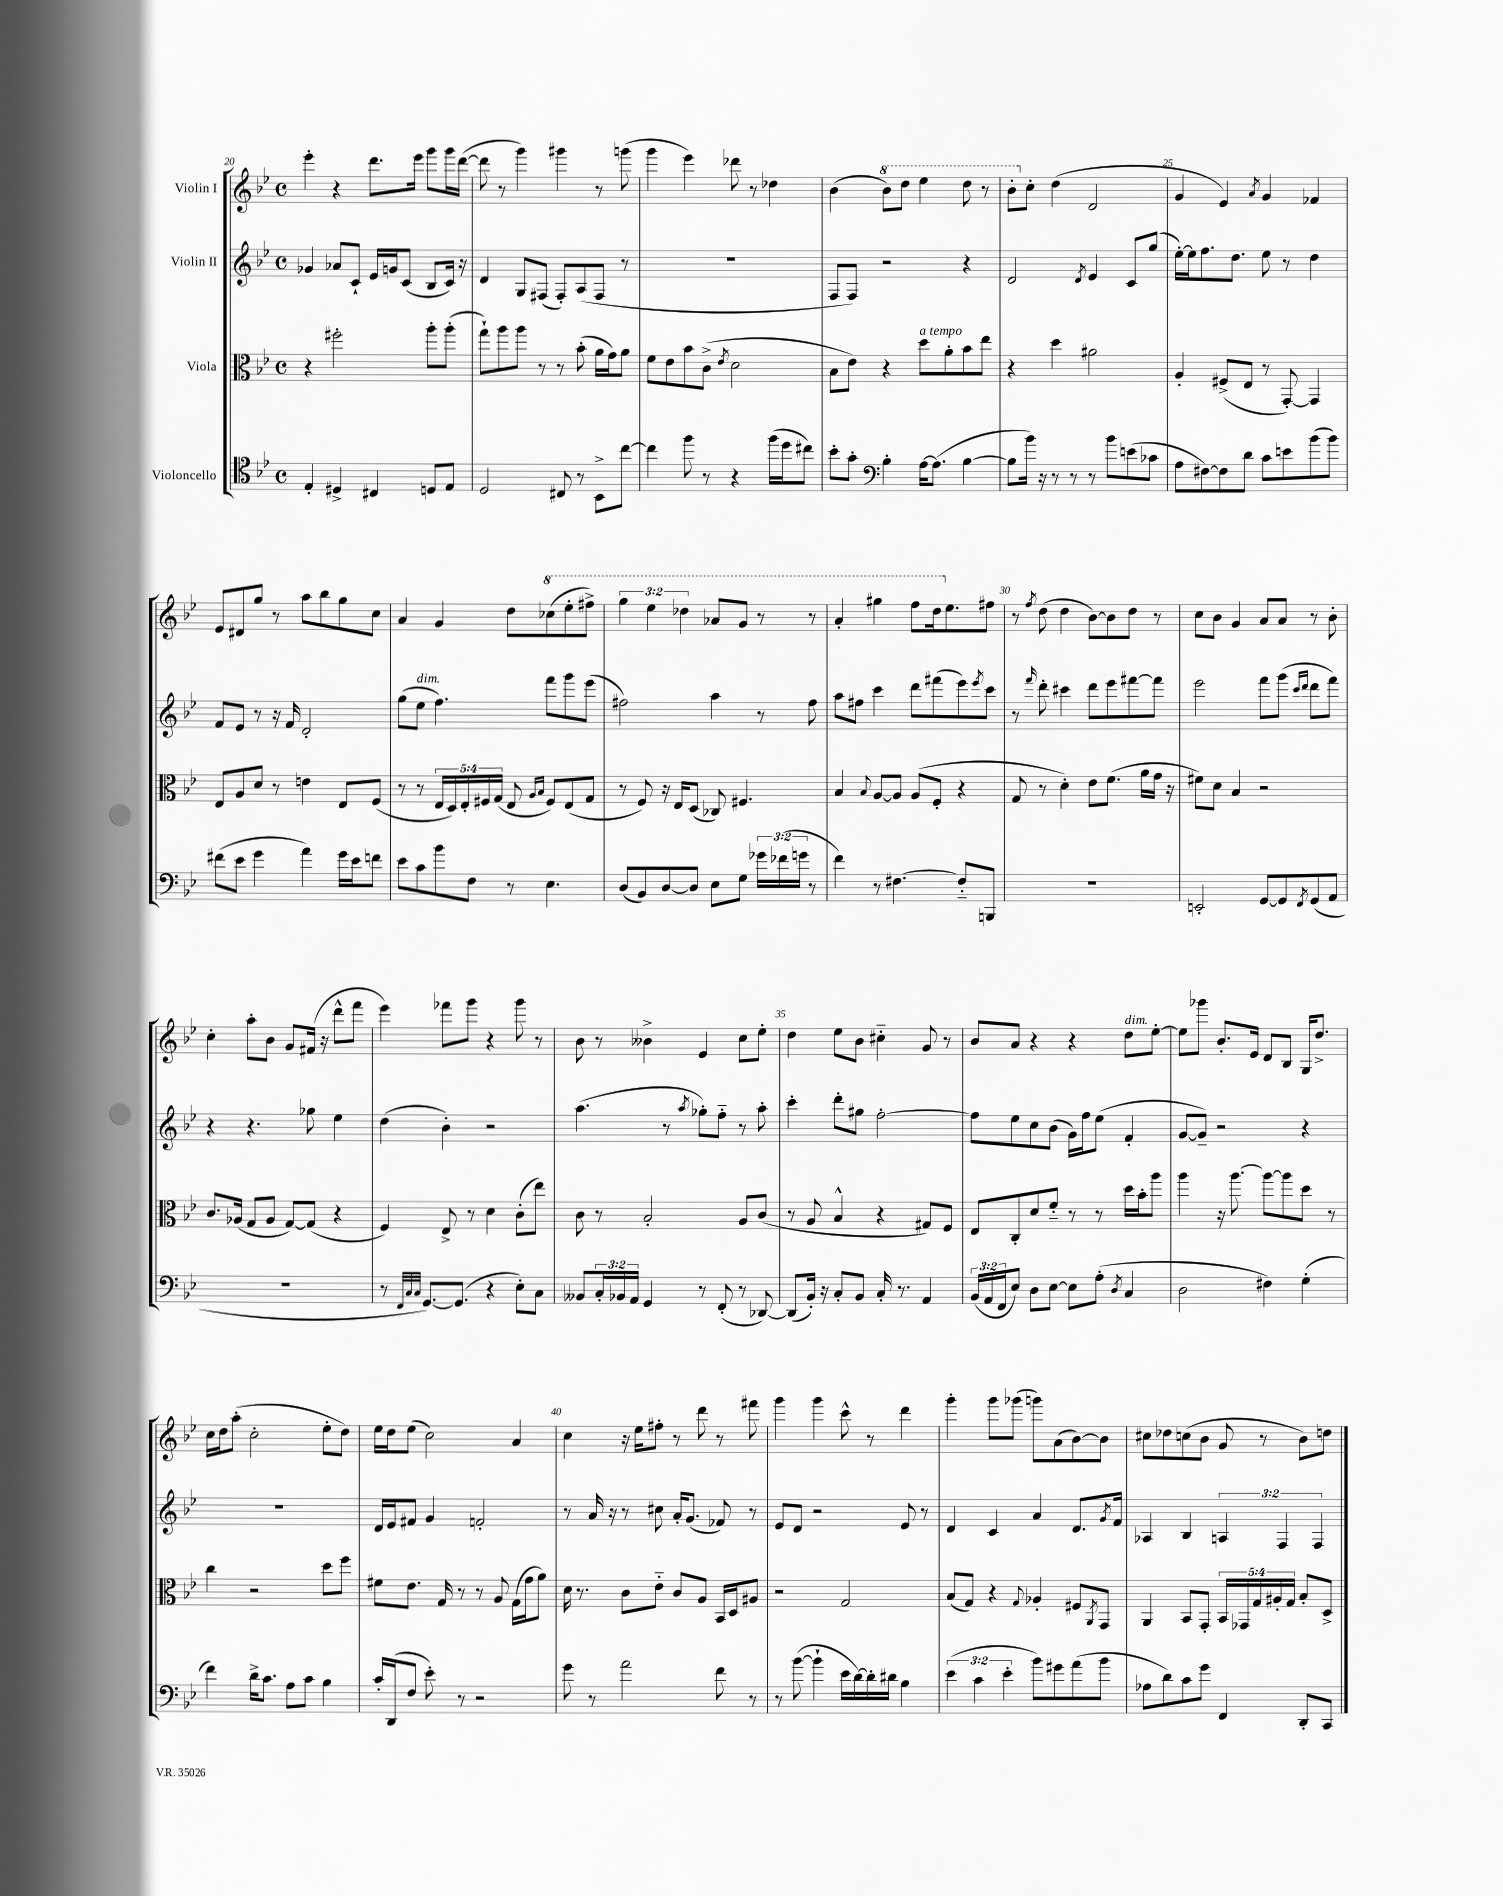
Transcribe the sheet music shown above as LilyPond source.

<<
\new StaffGroup <<
\new Staff = "s0" \with { instrumentName = "Violin I" } {
    \clef treble \key bes \major \defaultTimeSignature \time 4/4 \override Staff.TupletNumber.text = #tuplet-number::calc-fraction-text
    ees'''4-. r4 d'''8. ees'''16 g'''8 g'''16 d'''16~( |
    d'''8 r8 g'''4) gis'''4 r8 g'''8( |
    g'''4 ees'''4) des'''8 r8 des''4 |
    bes'4( \ottava #1 bes''8) d'''8 ees'''4 d'''8 r8 |
    bes''8-. \ottava #0 c''8-. d''4( d'2 |
    g'4 ees'4) \acciaccatura { a'8 } g'4 fes'4 |
    ees'8 dis'8 g''8 r8 a''8 bes''8 g''8 c''8 |
    a'4 g'4 d''8 \ottava #1 ces'''8( ees'''8-. fis'''8->) |
    \tuplet 3/2 { g'''4 ees'''4 des'''4 } aes''8 g''8 r8 r8 |
    a''4-. gis'''4 f'''8 d'''16 \ottava #0 ees''8. fis''8 |
    r8 \acciaccatura { f''8 } d''8( d''4 bes'8~) bes'8 d''8 r8 |
    c''8 bes'8 g'4 a'8 a'8 r8 bes'8-. |
    c''4-. a''8-. bes'8 g'8 fis'16( r16 d'''8-^ f'''8 |
    ees'''4) fes'''8 g'''8 r4 g'''8 r8 |
    bes'8 r8 beses'4-> ees'4 c''8 ees''8-. |
    d''4 ees''8 bes'8 cis''4-_ g'8 r8 |
    bes'8 a'8 r4 r4 d''8^\markup { \italic "dim." } ees''8~-. |
    ees''8 ges'''8 bes'8.-. ees'16 d'8 bes8 g16 d''8.-> |
    c''16 d''16 a''8-.( c''2-. ees''8-. d''8) |
    ees''16 d''16 ees''8( c''2) a'4 |
    c''4 r16 ees''16 fis''8-. r8 d'''8 r8 fis'''8 |
    g'''4 g'''4 c'''8-^ r8 d'''4 |
    g'''4-. g'''8 ges'''8( g'''8) a'8( bes'8~) bes'8 |
    cis''8 des''8 c''8( bes'8 g'8 r8 bes'8) d''8 \bar "|." |
}
\new Staff = "s1" \with { instrumentName = "Violin II" } {
    \clef treble \key bes \major \defaultTimeSignature \time 4/4 \override Staff.TupletNumber.text = #tuplet-number::calc-fraction-text
    ges'4 aes'8 c'8-! ees'16 g'16 c'8( bes8 c'16) r16 |
    d'4 g8 fis8( fis8-.) a8( fis8 r8 |
    R1 |
    f8 f8) r2 r4 |
    d'2 \acciaccatura { d'8 } ees'4 c'8 g''8( |
    ees''16~-.) ees''16 f''8. d''8. ees''8 r8 d''4 |
    f'8 ees'8 r8 r16 f'16 d'2-. |
    g''8( ees''8^\markup { \italic "dim." } f''4.) f'''8 g'''8 ees'''8( |
    fis''2) a''4 r8 fis''8 |
    a''8 fis''8 c'''4 d'''8 fis'''8( ees'''8) \acciaccatura { ees'''8 } c'''8 |
    r8 \grace { f'''16 } d'''8-. cis'''4 d'''8 ees'''8 fis'''8~ fis'''8 |
    ees'''2 f'''8 g'''8( \grace { c'''16 d'''16 } d'''8 f'''8) |
    r4 r4. ges''8 ees''4 |
    d''4( bes'4-.) r2 |
    a''4.( r8 \acciaccatura { a''8 } ges''8-.) f''8-_ r8 a''8-. |
    c'''4-. d'''8-. gis''8 f''2~-. |
    f''8 ees''8 c''8 bes'8( g'16) f''16 ees''8( f'4-. |
    g'8~ g'8--) r2 r4 |
    R1 |
    d'16 ees'16 fis'8 g'4 f'2-. |
    r8 a'16 r16 r8 cis''8 a'16-. g'8.( fes'8) r8 |
    ees'8 d'8 r2 ees'8 r8 |
    d'4 c'4 a'4 d'8. \acciaccatura { g'8 } f'16 |
    aes4 bes4 \tuplet 3/2 { a4 f4 f4 } \bar "|." |
}
\new Staff = "s2" \with { instrumentName = "Viola" } {
    \clef alto \key bes \major \defaultTimeSignature \time 4/4 \override Staff.TupletNumber.text = #tuplet-number::calc-fraction-text
    r4 fis''2-. a''8-. a''8-.( |
    g''8-!) a''8 a''8 r8 r8 bes'8-.( a'16 g'16) a'8 |
    f'8 ees'8 bes'8 c'8->( \acciaccatura { ees'8 } d'2 |
    bes8 ees'8) r4 d''8^\markup { \italic "a tempo" } a'8-. bes'8 ees''8 |
    r4 d''4 ais'2 |
    a4-. fis8->( ees8 r8 g,8~-.) g,4 |
    ees8 a8 d'8 r8 e'4 ees8 f8( |
    r8 r8 \tuplet 5/4 { ees16 d16) ees16-. fis16 g16( } ees8 \grace { a16 bes16 } fis8) ees8( g8 |
    r8 f8) r16 ees16 d8( ces8) fis4. |
    bes4 \appoggiatura { bes8 } a8~ a8 a8( f8-. r4 |
    g8 r8 d'4-.) ees'8 f'8.( a'16 g'16 r16 |
    fis'8) d'8 bes4 r2 |
    c'8. aes16( g8 aes8 g8~) g8( r4 |
    f4) ees8-> r8 d'4 c'8-.( ees''8) |
    c'8 r8 bes2-. a8 c'8( |
    r8 a8 bes4-^ r4 gis8) f8 |
    ees8 c8-. d'8 f'8-_ r8 r8 d''16 bes'16-. a''8 |
    a''4 r16 a''8.~ a''8~ a''8 d''8 r8 |
    c''4 r2 d''8 f''8 |
    fis'8 ees'8. g16 r8 r8 a8 g16( g'16 a'8) |
    d'16 r8. c'8 ees'8-_ c'8 a8 bes,16 d16 ais8 |
    r2 g2 |
    bes8( g8) r4 \appoggiatura { g8 } aes4-. fis8 \acciaccatura { a,8 } g,8 |
    a,4 bes,8 g,8-. \tuplet 5/4 { bes,16 ges,16 g16 ais16-. g16 } bes8-. d8-> \bar "|." |
}
\new Staff = "s3" \with { instrumentName = "Violoncello" } {
    \clef tenor \key bes \major \defaultTimeSignature \time 4/4 \override Staff.TupletNumber.text = #tuplet-number::calc-fraction-text
    ees4-. dis4-> cis4 d8 ees8 |
    d2 cis8 r8 bes,8-> c''8~ |
    c''4 f''8 r8 r4 f''16( d''16 cis''8) |
    bes'8-. g'8-. \clef bass bes4-. a16~ a8.( bes4~ |
    bes8 bes'16) r16 r8 r8 r8 bes'8 e'8( ces'8 |
    a8 fis8~) fis8 d'8 c'8 e'8 bes'8( bes'8) |
    fis'8( ees'8 g'4 a'4) g'16 ees'16 f'8 |
    ees'8 c'8 bes'8 f8 r8 ees4. |
    d8( bes,8) d8~ d8 ees8 g8 \tuplet 3/2 { ges'16 fes'16( g'16 } r8 |
    f'4) r8 fis4.~ fis8-_ b,,8 |
    R1 |
    e,2-. g,8~ g,8 \acciaccatura { f,8 } g,8( a,8 |
    R1 |
    r8 \grace { f,32 c32 c32 } g,8.~) g,8.( r4 ees8-.) c8 |
    beses,8 \tuplet 3/2 { c16-. bes,16 a,16 } g,4 r8 f,8-.( r8 des,8~) |
    des,8( bes,16-.) r16 c8-. bes,8 c16-. r8. a,4 |
    \tuplet 3/2 { bes,16( a,16 f,16 } ees8) d8 ees8~ ees8 a8-.( \acciaccatura { d8 } c4 |
    d2 fis4) g4-.( |
    f'4) d'16-> c'8. a8 c'8 bes4 |
    c'16-. d,16( f8 ees'8-.) r8 r2 |
    g'8 r8 a'2 f'8 r8 |
    r8 bes'8~( bes'4-! ees'16 d'16~) d'16-. dis'16 bes4 |
    \tuplet 3/2 { ees'4( c'4 ees'4-. } bes'8) gis'8 a'8( bes'8 |
    aes8 d'8) c'8 g'8 f,4 d,8-. c,8 \bar "|." |
}
>>
>>
\layout { \context { \Score currentBarNumber = #20 \override BarNumber.break-visibility = ##(#f #t #t) barNumberVisibility = #(every-nth-bar-number-visible 5) } }
